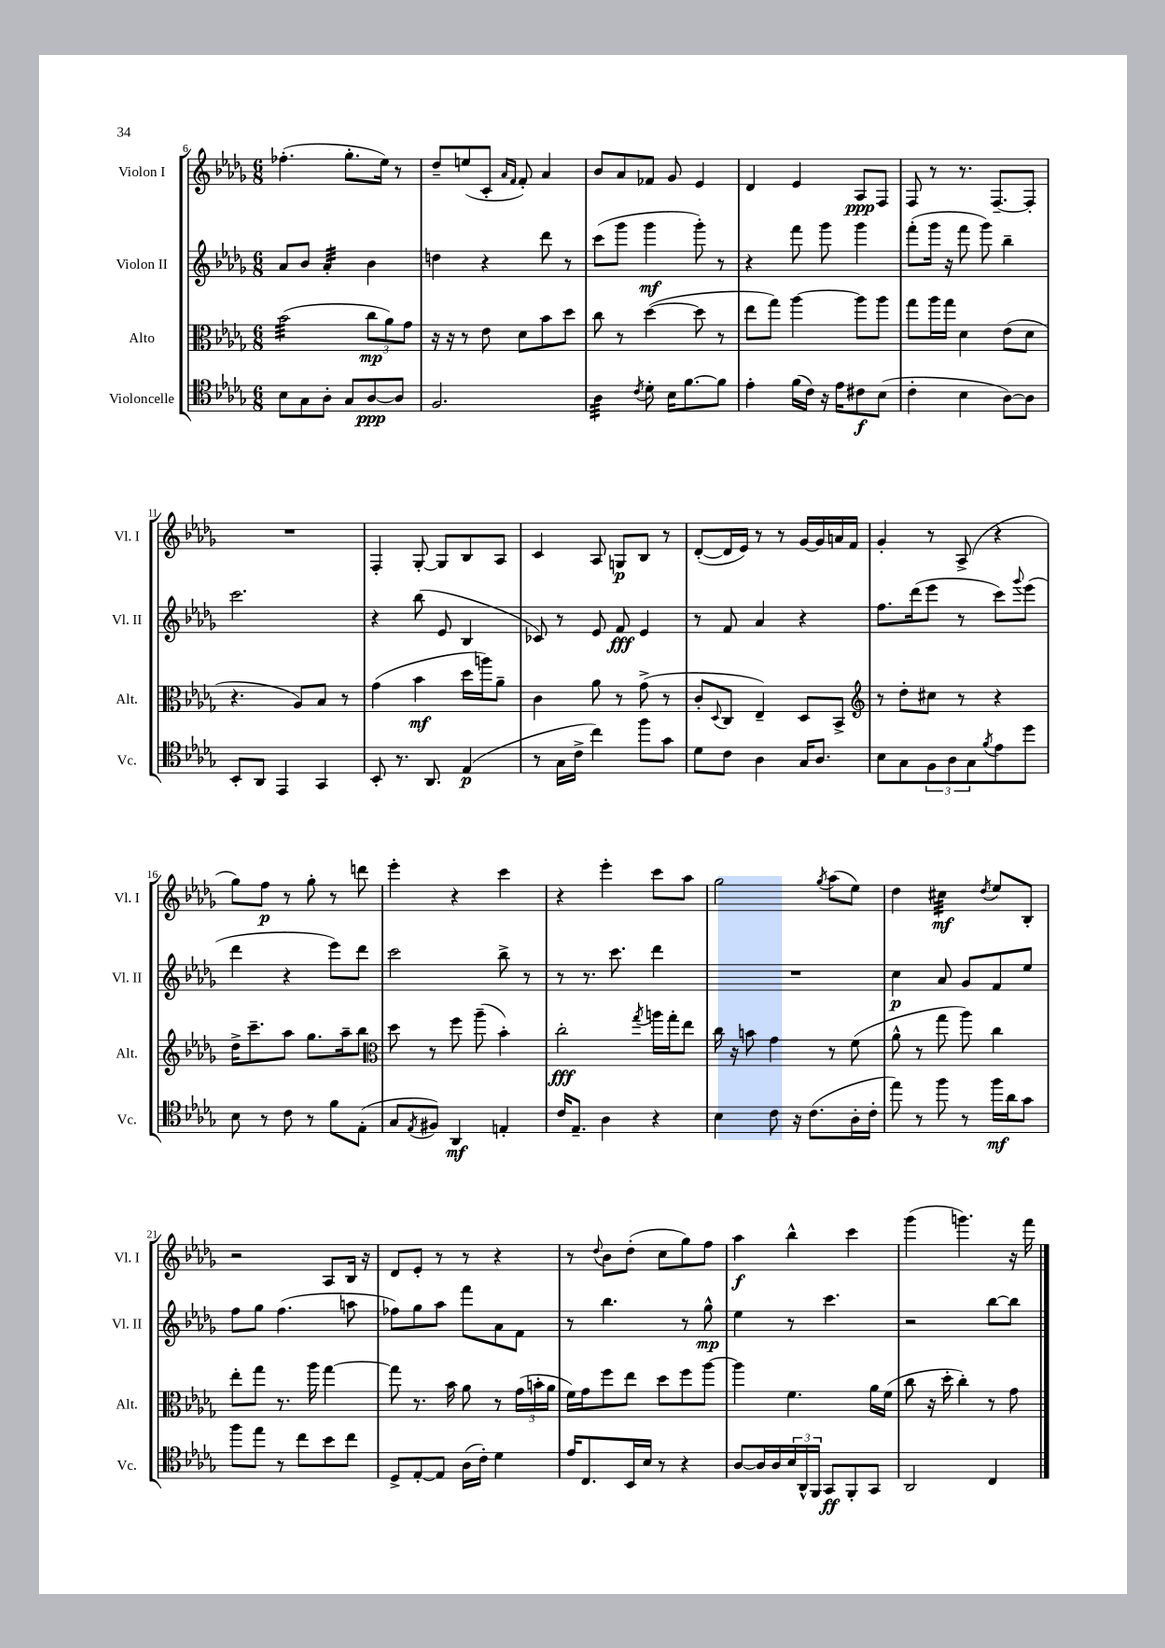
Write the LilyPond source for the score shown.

<<
\new StaffGroup <<
\new Staff = "s0" \with { instrumentName = "Violon I" shortInstrumentName = "Vl. I" } {
    \clef treble \key des \major \numericTimeSignature \time 6/8
    fes''4.-.( ges''8.-. ees''16) r8 |
    des''8-- e''8( c'8-. \grace { aes'16 f'16 } f'8-.) aes'4 |
    bes'8 aes'8 fes'8 ges'8 ees'4 |
    des'4 ees'4 aes8\ppp f8 |
    f8 r8 r8. f8.~-- f8-. |
    R2. |
    f4-. ges8~-. ges8 bes8 aes8 |
    c'4 aes8 g8\p bes8 r8 |
    des'8~-.( des'16 ees'16) r8 r8 ges'16~ ges'16 a'16 f'16 |
    ges'4-. r8 aes8->( r4 |
    ges''8) f''8\p r8 ges''8-. r8 d'''8 |
    ees'''4-. r4 c'''4 |
    r4 ees'''4-. c'''8 aes''8 |
    ges''2 \acciaccatura { ges''8 } aes''8( ees''8) |
    des''4 cis''4:32\mf \acciaccatura { des''8 } ees''8 bes8-. |
    r2 aes8 bes16 r16 |
    des'8 ees'8-. r8 r8 r4 |
    r8 \appoggiatura { des''8 } bes'8 des''8-.( c''8 ges''8) f''8 |
    aes''4\f bes''4-^ c'''4 |
    ges'''4( g'''4.) r16 f'''16 \bar "|." |
}
\new Staff = "s1" \with { instrumentName = "Violon II" shortInstrumentName = "Vl. II" } {
    \clef treble \key des \major \numericTimeSignature \time 6/8
    aes'8 bes'8 aes'4:32-. bes'4 |
    d''4 r4 des'''8 r8 |
    c'''8( ges'''8 ges'''4\mf ges'''8-.) r8 |
    r4 f'''8 ges'''8 ges'''4 |
    f'''8-.( ges'''16 r16 f'''8 ges'''8) bes''4-- |
    c'''2. |
    r4 bes''8( ees'8 bes4 |
    ces'8) r8 ees'8 f'8\fff ees'4 |
    r8 f'8 aes'4 r4 |
    f''8. des'''16( ees'''8 r8 c'''8) \appoggiatura { ges'''8 } ees'''8( |
    des'''4 r4 ees'''8) des'''8 |
    c'''2 bes''8-> r8 |
    r8 r8. c'''8. des'''4 |
    R2. |
    c''4\p aes'8 ges'8 f'8 ees''8 |
    f''8 ges''8 f''4.( a''8 |
    fes''8) ges''8 aes''8 f'''8 aes'8 f'8 |
    r8 bes''4. r8 ges''8-^\mp |
    ees''4 r8 c'''4. |
    r2 bes''8~ bes''8 \bar "|." |
}
\new Staff = "s2" \with { instrumentName = "Alto" shortInstrumentName = "Alt." } {
    \clef alto \key des \major \numericTimeSignature \time 6/8
    bes'2:32( \tuplet 3/2 { c''8\mp aes'8) ges'8 } |
    r16 r16 r8 ees'8 des'8 bes'8 des''8 |
    c''8 r8 des''4~( des''8 r8 |
    ees''8 ges''8) aes''4~ aes''8 aes''8 |
    ges''8 aes''16 ges''16 des'4 ees'8( des'8 |
    r4. aes8) bes8 r8 |
    ges'4( bes'4\mf des''16 a''16) aes'8-- |
    c'4 aes'8 r8 ges'8->( r8 |
    c'8-. \appoggiatura { des8 } c8 ees4--) des8 bes,8-> |
    \clef treble r8 des''8-. cis''8 r8 r4 |
    des''16-> c'''8.-- aes''8 ges''8. aes''16-- bes''8 |
    \clef alto des''8 r8 f''8 aes''8--( bes'4-.) |
    c''2-.\fff \acciaccatura { ges''8 } a''16 ges''16-. ees''8 |
    c''16 r16 b'8 ges'4 r8 f'8( |
    aes'8-^ r8 ges''8 aes''8) c''4 |
    ees''8-. ges''8 r8. aes''16 ges''4~ |
    ges''8 r8. bes'16 aes'8 r8 \tuplet 3/2 { ges'16( b'16-. aes'16 } |
    f'16) ges'16 f''8 ees''8 des''8 f''8 aes''8~ |
    aes''4 f'4. aes'16 f'16( |
    c''8 r16 des''16-. c''4-.) r8 ges'8 \bar "|." |
}
\new Staff = "s3" \with { instrumentName = "Violoncelle" shortInstrumentName = "Vc." } {
    \clef tenor \key des \major \numericTimeSignature \time 6/8
    bes8 ges8 aes8-. ges8 aes8~\ppp aes8 |
    f2. |
    aes4:32 \acciaccatura { c'8 } des'8-. bes16 f'8.~ f'8 |
    ees'4-. f'16( c'16) r16 ees'16 cis'8\f bes8( |
    c'4-. bes4 aes8~) aes8 |
    bes,8-. aes,8 ees,4 ges,4 |
    bes,8-. r8. aes,8. ees4\p( |
    r8 ges16 c'16-> c''4) f''8 ges'8 |
    des'8 c'8 aes4 ges16 aes8. |
    bes8 ges8 \tuplet 3/2 { f8 aes8 ges8 } \acciaccatura { f'8 } ees'8 des''8 |
    bes8 r8 c'8 r8 f'8 ees8-.( |
    ges8 \acciaccatura { ees8 } fis8) aes,4\mf e4-. |
    c'16 ees8.-- aes4 r4 |
    bes4 c'8 r16 c'8.( aes16-. c'16-. |
    ees''8) r8 f''8 r8 f''16\mf aes'16 ges'8 |
    f''8 ees''8 r8 c''8 bes'8 c''8 |
    des8-> ees8~-. ees8 aes16( c'16-.) des'4 |
    ees'16 c8. bes,16 bes16 r8 r4 |
    aes8~ aes16 aes16 \tuplet 3/2 { bes16 aes,16-^ f,16 } ges,8\ff f,8-. ges,8 |
    aes,2 c4 \bar "|." |
}
>>
>>
\layout { \context { \Score currentBarNumber = #6 } }
